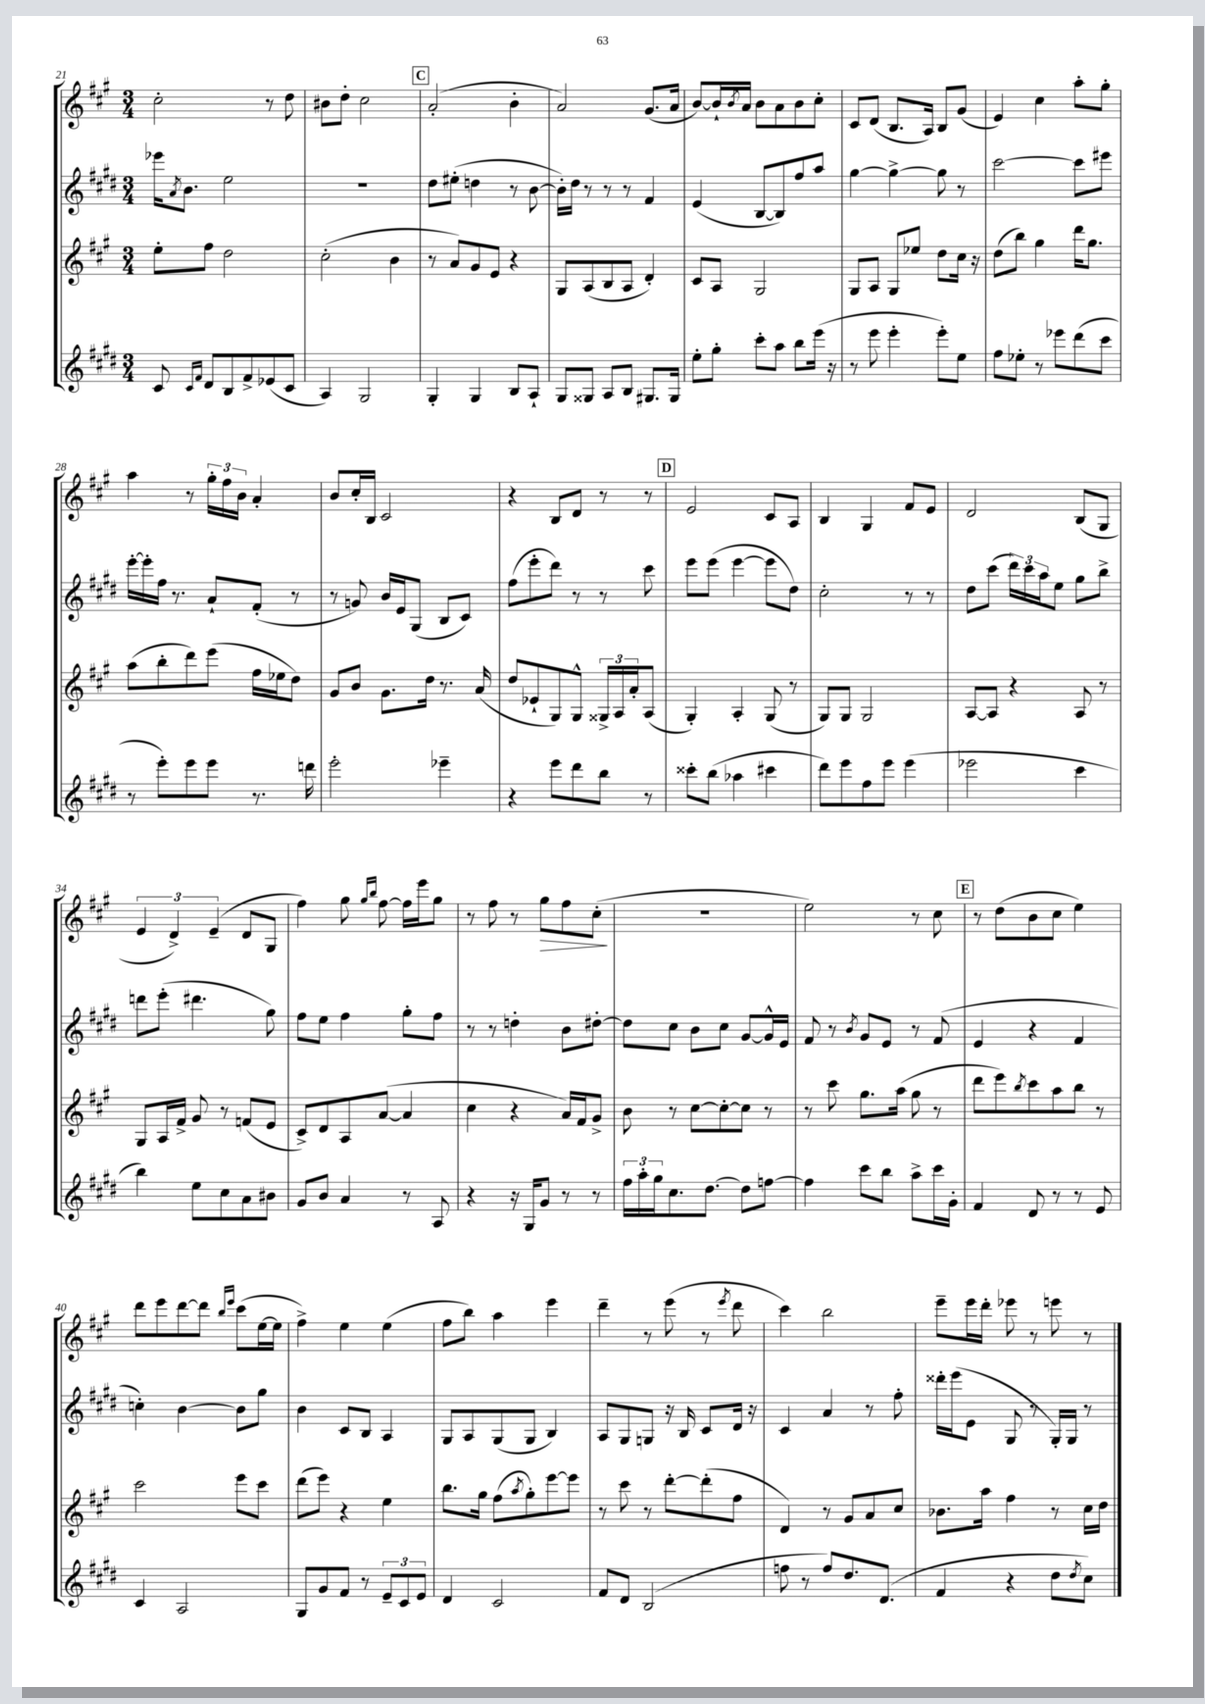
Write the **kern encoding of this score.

**kern	**kern	**kern	**kern
*staff4	*staff3	*staff2	*staff1
*clefG2	*clefG2	*clefG2	*clefG2
*k[f#c#g#d#]	*k[f#c#g#]	*k[f#c#g#d#]	*k[f#c#g#]
*M3/4	*M3/4	*M3/4	*M3/4
8c#	8ee'	16eee-	2cc#'
.	.	8qa	.
.	.	8.b	.
16qqc#	.	.	.
16qqf#	.	.	.
8d#	8ff#	.	.
8B	2dd	2ee	.
8f#^	.	.	.
(8e-	.	.	8r
8c#	.	.	8dd
=	=	=	=
4A)	(2cc#'	2.r	8b#
.	.	.	8dd'
2G#	.	.	2cc#
.	4b	.	.
=	=	=	=
4G#'	8r	8dd#	(2a'
.	8a)	(8ee#'	.
4G#	8g#	4dd	.
.	8e	.	.
8B	4r	8r	4b'
8A`	.	[8b	.
=	=	=	=
8G#	8G#	16b'])	2a)
.	.	16dd#	.
8G##	(8A	8r	.
8A	8B	8r	.
8B	8A	8r	.
8.G#	4d')	4f#	(8.g#
16G#	.	.	16a
=	=	=	=
8ee'	8c#	(4e	[8b)
8gg#'	8A	.	16b`]
.	.	.	8qb
.	.	.	16a
8ccc#'	2G#	[8B	8b
8aa	.	8B])	8a
8bb	.	8ff#	8b
(16eee	.	8aa	8cc#'
16r	.	.	.
=	=	=	=
8r	8G#	[4gg#	8c#
8eee	8A	.	(8d
4eee'	8G#	4gg#^_	8.B
.	8ee-	.	.
.	.	.	16A)
8eee')	8dd	8gg#]	8B
8ee	16cc#	8r	(8g#
.	16r	.	.
=	=	=	=
8ff#	(8dd	[2ccc#	4e)
8ee-'	8bb)	.	.
8r	4gg#	.	4cc#
8eee-	.	.	.
(8ddd#	16ddd	8ccc#]	8aa'
.	8.gg#	.	.
8ccc#	.	8eee#	8gg#'
=	=	=	=
8r	(8aa	[16eee'	4aa
.	.	16eee']	.
8eee')	8bb'	16ff#	.
.	.	8.r	.
8eee	8ddd)	.	8r
8eee	(8eee	8a`	24gg#'
.	.	.	24ff#
.	.	.	24b
8.r	16ff#	(8f#'	4a'
.	16ee-	.	.
.	8dd)	8r	.
16ddd	.	.	.
=	=	=	=
2eee'	8g#	8r	8b
.	8b	8g)	16cc#'
.	.	.	16B
.	8.g#	16b	2c#
.	.	16e	.
.	.	(8G#	.
.	16dd	.	.
4eee-~	8.r	8B	.
.	.	8c#)	.
.	(16a	.	.
=	=	=	=
4r	8dd	(8ff#	4r
.	8e-`	8eee'	.
8eee	8G#)	8ddd#)	8B
8ddd#	8G#^^	8r	8d
8bb	24G##^	8r	8r
.	24A	.	.
.	24a'	.	.
8r	(8A	8ccc#	8r
=	=	=	=
8ccc##'	4G#')	8eee	2e
(8bb	.	(8eee	.
4aa-	4A'	[4eee	.
4ccc#	(8G#	8eee]	8c#
.	8r	8dd#)	8A
=	=	=	=
8ddd#)	8G#)	2cc#'	4B
8eee	8G#	.	.
8ff#	2G#	.	4G#
8eee	.	.	.
(4eee	.	8r	8f#
.	.	8r	8e
=	=	=	=
2eee-	[8A	8dd#	2d
.	8A]	(8ccc#	.
.	4r	24ddd#)	.
.	.	24ccc#	.
.	.	24aa	.
.	.	8ee	.
4ccc#	8A	8gg#	(8B
.	8r	8bb^	8G#
=	=	=	=
4bb)	8G#	8ddd	6e
.	16A	(8eee'	.
.	.	.	6d^)
.	16f#^	.	.
8ee	8g#	4.ddd#	.
.	.	.	(6e~
8cc#	8r	.	.
8a	(8f	.	8d
8b#	8e	8gg#)	8G#
=	=	=	=
8g#	8c#^)	8ff#	4ff#)
8b	8d	8ee	.
4a	8A	4ff#	8gg#
.	.	.	16qqgg#
.	.	.	16qqbb
.	([8a	.	[8ff#
8r	4a]	8gg#'	16ff#]
.	.	.	16eee
8A	.	8ff#	8gg#
=	=	=	=
4r	4cc#	8r	8r
.	.	8r	8ff#
16r	4r	4dd'	8r
16G#	.	.	.
8g#	.	.	8gg#
8r	16a)	8b	8ff#
.	16f#	.	.
8r	8g#^	[8dd#'	(8cc#'
=	=	=	=
24ff#	8b	8dd#]	2.r
24aa'	.	.	.
24gg#	.	.	.
8.cc#	8r	8cc#	.
.	[8cc#	8b	.
[8.dd#	.	.	.
.	8cc#'_	8cc#	.
8dd#]	8cc#]	[8g#	.
[8ff	8r	16g#^^]	.
.	.	16e	.
=	=	=	=
4ff]	8r	8f#	2ee)
.	8ccc#	8r	.
.	.	8qb	.
8ccc#	8.gg#	8g#	.
8bb	.	8e	.
.	(16aa	.	.
8aa^	8gg#	8r	8r
16ccc#	8r	(8f#	8cc#
16g#'	.	.	.
=	=	=	=
4f#	8ddd	4e	8r
.	8eee)	.	(8dd
.	8qbb	.	.
8d#	8ccc#	4r	8b
8r	8aa	.	8cc#
8r	8bb	4f#	4ee)
8e	8r	.	.
=	=	=	=
4c#	2ccc#	4cc')	8ddd
.	.	.	8eee
2A	.	[4b	[8ddd
.	.	.	8ddd]
.	.	.	16qqbb
.	.	.	16qqeee
.	8eee	8b]	(8ccc#
.	8ccc#	8gg#	[16ee
.	.	.	16ee]
=	=	=	=
8G#	(8ddd	4b	4ff#^)
8g#	8eee)	.	.
8f#	4r	8c#	4ee
8r	.	8B	.
12e~	4ee	4A	(4ee
12c#	.	.	.
12e	.	.	.
=	=	=	=
4d#	8.bb	8G#	8ff#
.	.	8A	8bb)
.	16gg#	.	.
2c#	(8ff#	(8G#	4aa
.	8qaa	.	.
.	8gg#')	8G#	.
.	[8eee	4B)	4eee
.	8eee]	.	.
=	=	=	=
8f#	8r	8A	4ddd~
8d#	8ccc#	8G#	.
(2B	8r	8G	8r
.	[8ddd'	16r	(8eee
.	.	16B	.
.	(8ddd']	8c#	8r
.	.	.	8qeee
.	8ff#	16d#	8ddd
.	.	16r	.
=	=	=	=
8ff	4d)	4c#	4ccc#)
8r	.	.	.
8ff)	8r	4a	2bb
8.dd#	8g#	.	.
.	8a	8r	.
(8.d#	.	.	.
.	8cc#	8ff#'	.
=	=	=	=
4f#	8.b-	16ddd##'	8eee~
.	.	(16eee	.
.	.	8e	16eee
.	16aa	.	16ddd'
4r	4ff#	8G#	8eee-
.	.	8r	8r
8dd#	8r	16G#')	8eee
.	.	16G#	.
8qdd#	.	.	.
8cc#)	16cc#	8r	8r
.	16dd	.	.
==	==	==	==
*-	*-	*-	*-
